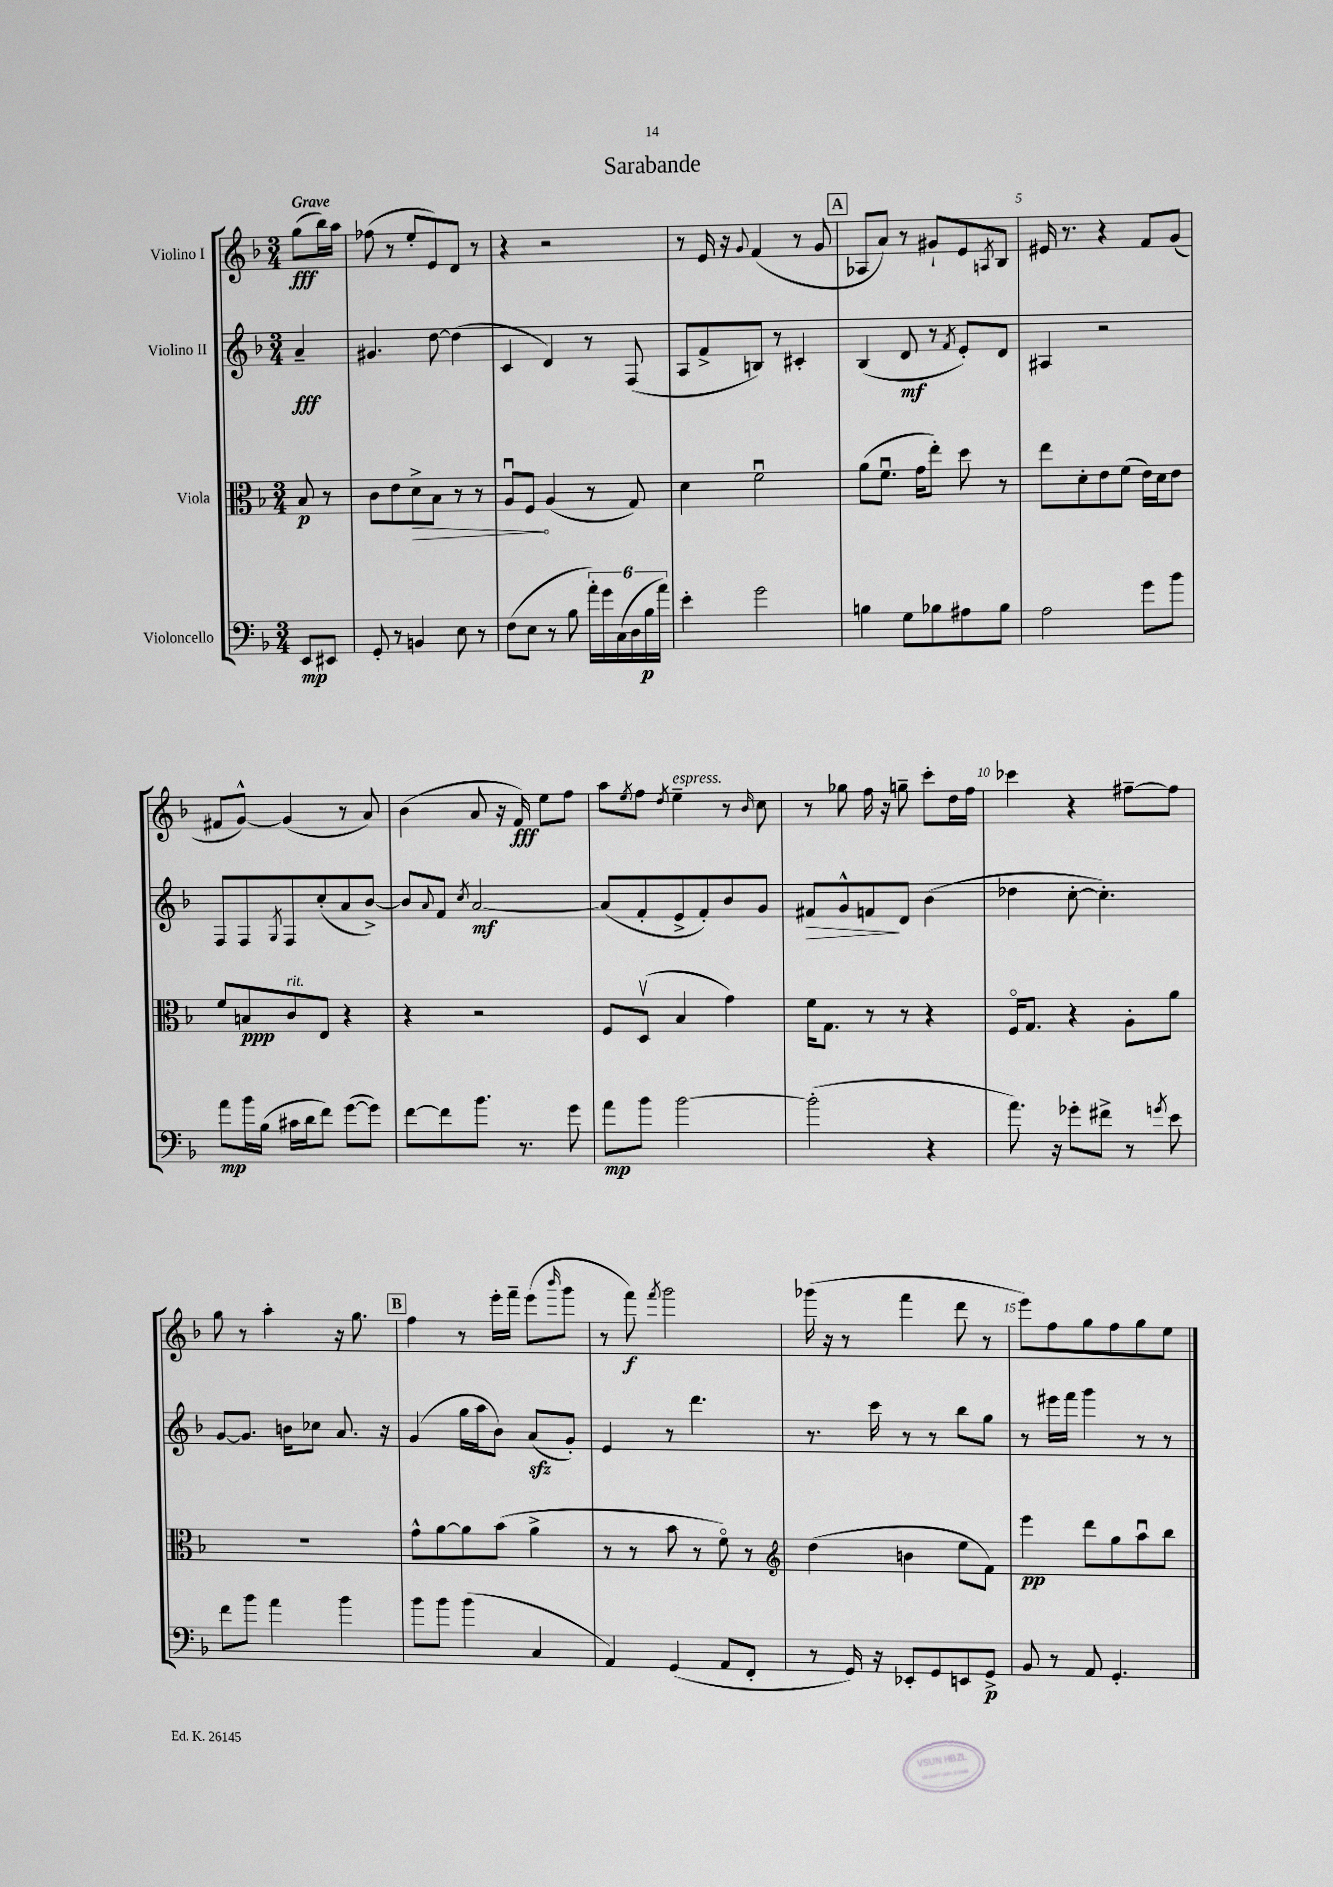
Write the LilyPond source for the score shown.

\header { title = "Sarabande" }
<<
\new StaffGroup <<
\new Staff = "s0" \with { instrumentName = "Violino I" } {
    \clef treble \key f \major \numericTimeSignature \time 3/4 \partial 4 \tempo "Grave"
    g''8\fff( bes''16) a''16 |
    fes''8( r8 e''8-. e'8) d'8 r8 |
    r4 r2 |
    r8 e'16 r16 \appoggiatura { g'8 } f'4( r8 g'8 |
    \mark \markup { \box "A" } aes8 a'8) r8 gis'8-! e'8 \acciaccatura { a8 } bes8 |
    eis'16 r8. r4 f'8 g'8( |
    fis'8 g'8~-^) g'4( r8 a'8) |
    bes'4( a'8 r16 f'16\fff) e''8 f''8 |
    a''8 \acciaccatura { e''8 } f''8 \acciaccatura { d''8 } e''4--^\markup { \italic "espress." } r8 \grace { bes'16 } c''8 |
    r8 ges''8 f''16 r16 g''8-- c'''8-. d''16 f''16 |
    ces'''4 r4 fis''8~-- fis''8 |
    g''8 r8 a''4-. r16 g''8. |
    \mark \markup { \box "B" } f''4 r8 e'''16-. f'''16-- e'''8( \grace { bes'''16 } g'''8 |
    r8 f'''8\f) \acciaccatura { f'''8 } g'''2 |
    ges'''16( r16 r8 f'''4 d'''8 r8 |
    e'''8) f''8 g''8 f''8 g''8 e''8 \bar "|." |
}
\new Staff = "s1" \with { instrumentName = "Violino II" } {
    \clef treble \key f \major \numericTimeSignature \time 3/4 \partial 4
    a'4--\fff |
    gis'4. d''8~ d''4( |
    c'4 d'4) r8 f8( |
    a8 f'8-> b8) r8 cis'4-. |
    \mark \markup { \box "A" } bes4( d'8\mf r8 \acciaccatura { f'8 } e'8-.) d'8 |
    ais4 r2 |
    f8 f8 \acciaccatura { g8 } f8 c''8-.( a'8 bes'8~->) |
    bes'8 \appoggiatura { a'8 } f'8 \acciaccatura { c''8 } a'2~\mf |
    a'8( f'8-. e'8-> f'8-.) bes'8 g'8 |
    fis'8\> g'8-^ f'8\! d'8 bes'4( |
    des''4 c''8~-. c''4.-.) |
    g'8~ g'8. b'16 ces''8 a'8. r16 |
    \mark \markup { \box "B" } g'4( g''16 a''16 bes'8) a'8\sfz( g'8-.) |
    e'4 r8 d'''4. |
    r8. c'''16 r8 r8 bes''8 g''8 |
    r8 eis'''16 f'''16 g'''4 r8 r8 \bar "|." |
}
\new Staff = "s2" \with { instrumentName = "Viola" } {
    \clef alto \key f \major \numericTimeSignature \time 3/4 \partial 4
    bes8\p r8 |
    c'8 e'8 \once \override Hairpin.circled-tip = ##t d'8->\> bes8 r8 r8 |
    a8\downbow f8\! a4( r8 g8) |
    d'4 f'2\downbow |
    \mark \markup { \box "A" } a'8( f'8.\downbow g'16 e''8-.) d''8 r8 |
    e''8 d'8-. e'8 f'8( e'16) d'16 e'8 |
    f'8 b8\ppp c'8^\markup { \italic "rit." } e8 r4 |
    r4 r2 |
    f8 d8\upbow( bes4 g'4) |
    f'16 g8. r8 r8 r4 |
    f16\flageolet g8. r4 a8-. a'8 |
    R2. |
    \mark \markup { \box "B" } g'8-^ a'8~ a'8 bes'8( a'4-> |
    r8 r8 bes'8 r8 f'8\flageolet) r8 |
    \clef treble d''4( b'4 e''8 f'8) |
    e'''4\pp d'''8 g''8 a''8\downbow bes''8 \bar "|." |
}
\new Staff = "s3" \with { instrumentName = "Violoncello" } {
    \clef bass \key f \major \numericTimeSignature \time 3/4 \partial 4
    e,8\mp eis,8 |
    g,8-. r8 b,4 e8 r8 |
    f8( e8 r8 bes8 \tuplet 6/4 { a'16-.) g'16 c16( d16 bes16\p a'16) } |
    e'4-. g'2 |
    \mark \markup { \box "A" } b4 g8 bes8 ais8 bes8 |
    a2 g'8 bes'8 |
    a'8\mp bes'16 bes16( cis'16 d'16 f'8) g'8~( g'8) |
    f'8~ f'8 bes'8. r8. g'8 |
    a'8\mp bes'8 bes'2~ |
    bes'2-.( r4 |
    a'8.) r16 ges'8-. fis'8-> r8 \acciaccatura { g'8 } e'8 |
    f'8 bes'8 a'4 bes'4 |
    \mark \markup { \box "B" } bes'8 bes'8 bes'4( c4 |
    a,4) g,4( a,8 f,8-. |
    r8 g,16) r16 ees,8-. g,8 e,8 g,8->\p |
    bes,8 r8 a,8 g,4.-. \bar "|." |
}
>>
>>
\layout { \context { \Score \override BarNumber.break-visibility = ##(#f #t #t) barNumberVisibility = #(every-nth-bar-number-visible 5) } }
